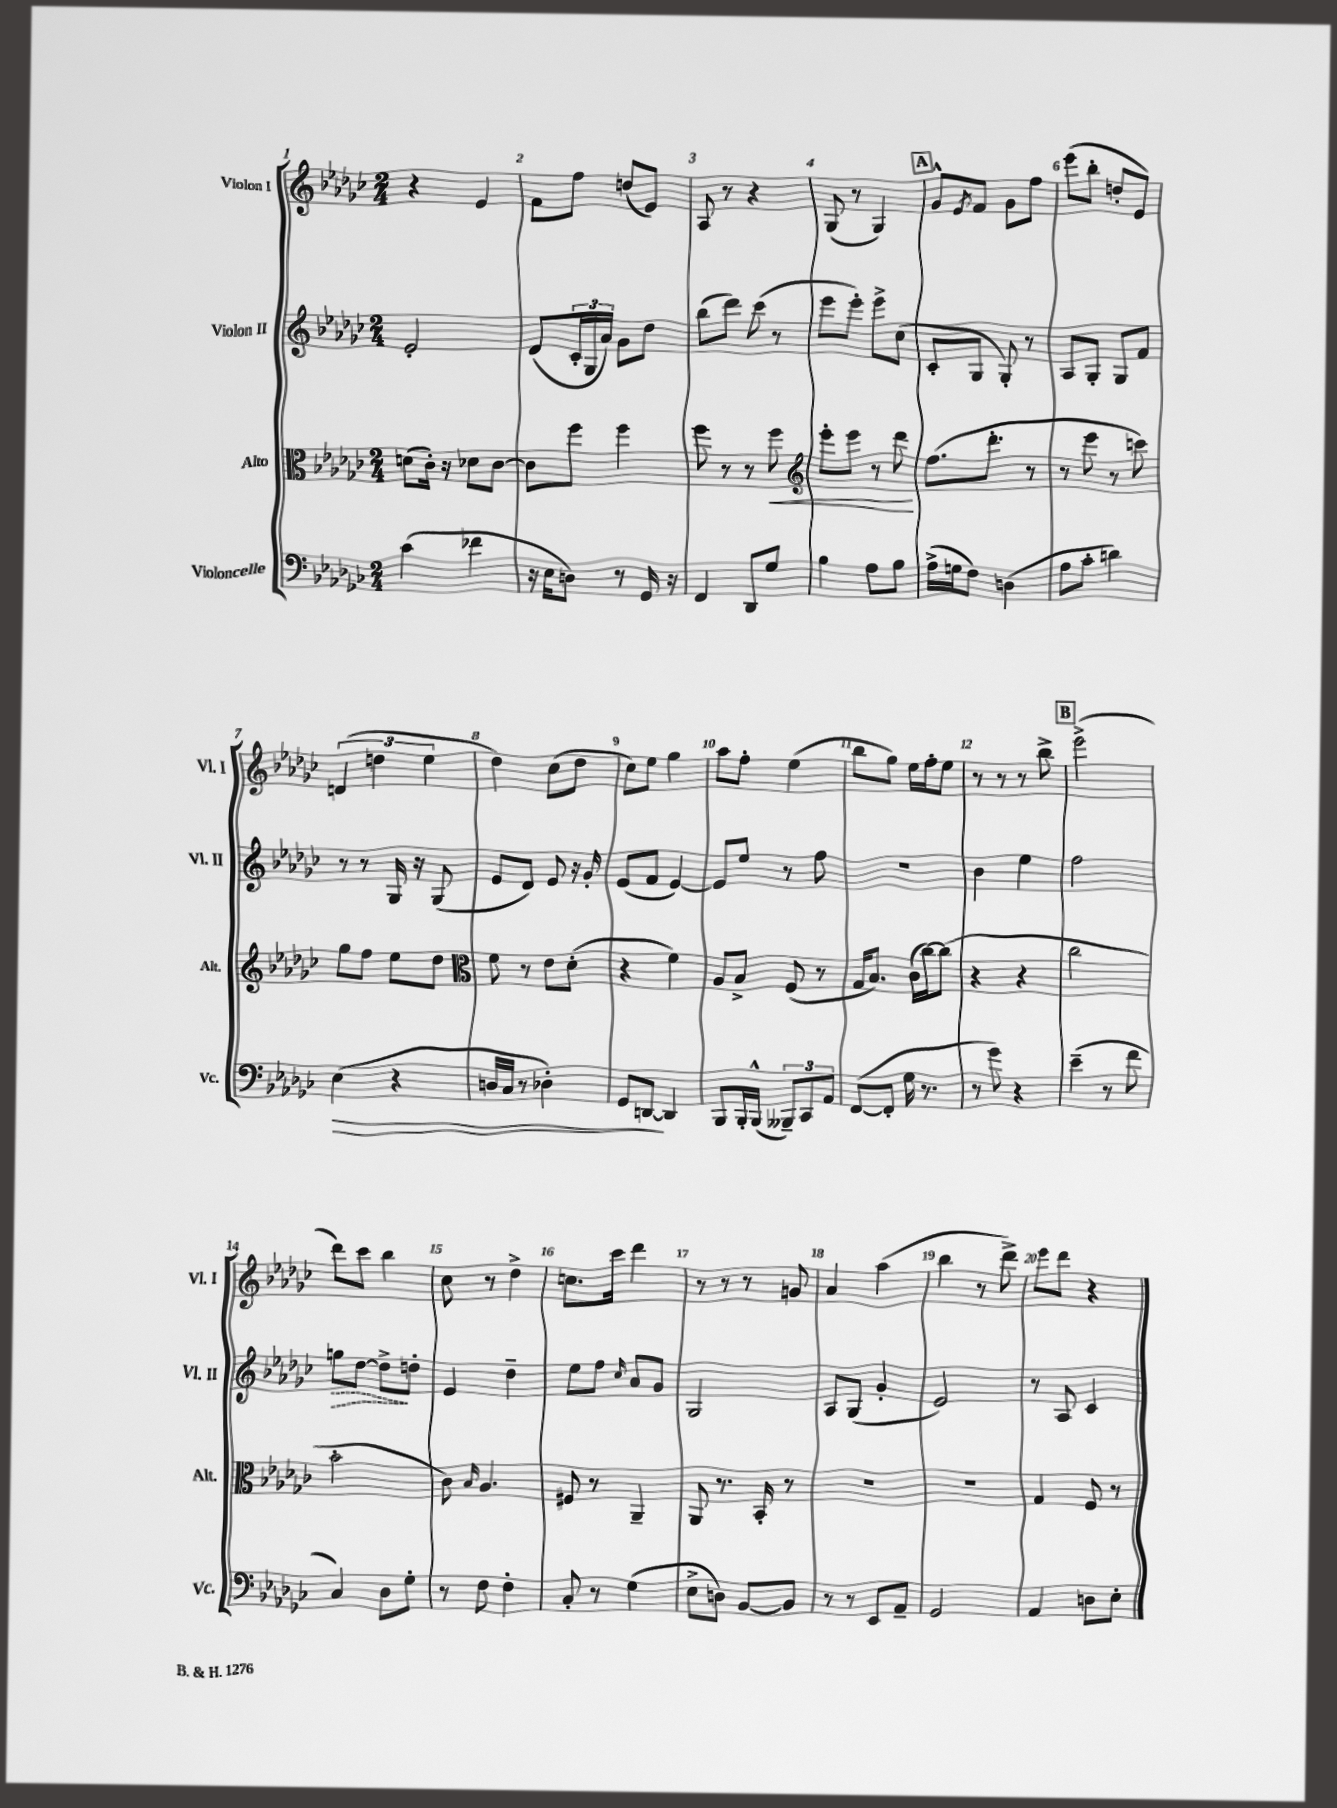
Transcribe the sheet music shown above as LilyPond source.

<<
\new StaffGroup <<
\new Staff = "s0" \with { instrumentName = "Violon I" shortInstrumentName = "Vl. I" } {
    \clef treble \key ges \major \numericTimeSignature \time 2/4
    r4 ees'4 |
    f'8 f''8 d''8( ees'8) |
    aes8 r8 r4 |
    ges8( r8 ges4) |
    \mark \markup { \box "A" } ges'8-^ \acciaccatura { ees'8 } f'8 ges'8 f''8 |
    ees'''8( bes''8-. d''8-. ees'8) |
    \tuplet 3/2 { d'4( d''4 ees''4 } |
    des''4) ces''8( des''8 |
    ces''8) ees''8 ges''4 |
    aes''8 f''8-. ees''4( |
    bes''8 ges''8) ees''16 f''16-. ees''8 |
    r8 r8 r8 bes''8-> |
    \mark \markup { \box "B" } ees'''2->( |
    des'''8) ces'''8 bes''4 |
    ces''8 r8 des''4-> |
    c''8. ces'''16 des'''4 |
    r8 r8 r8 g'8 |
    aes'4 aes''4( |
    bes''4 r8 des'''8->) |
    ees'''8 des'''8 r4 \bar "|." |
}
\new Staff = "s1" \with { instrumentName = "Violon II" shortInstrumentName = "Vl. II" } {
    \clef treble \key ges \major \numericTimeSignature \time 2/4
    ees'2-. |
    des'8( \tuplet 3/2 { ces'16-. ges16 aes'16) } ges'8 des''8 |
    bes''8( des'''8) ces'''8( r8 |
    ees'''8 ees'''8-.) ees'''8-> ces''8( |
    \mark \markup { \box "A" } ces'8-. ges8 ges8-.) r8 |
    aes8 ges8-. ges8 f'8 |
    r8 r8 ges16 r16 ges8( |
    ees'8 des'8) ees'8 r16 ges'16-. |
    ees'8( f'8 ees'4~) |
    ees'8 ees''8 r8 f''8 |
    R2 |
    bes'4 ees''4 |
    \mark \markup { \box "B" } f''2 |
    \once \override Hairpin.style = #'dashed-line g''8\> des''8~ des''8->\! d''8-. |
    ees'4 des''4-- |
    ees''8 f''8 \grace { ces''16 } aes'8 ges'8 |
    ges2 |
    aes8 ges8( ges'4-. |
    ees'2) |
    r8 aes8 ces'4 \bar "|." |
}
\new Staff = "s2" \with { instrumentName = "Alto" shortInstrumentName = "Alt." } {
    \clef alto \key ges \major \numericTimeSignature \time 2/4
    d'8( ces'16-.) r16 des'8 ces'8~ |
    ces'8 f''8 f''4 |
    f''8 r8 r8 f''8\< |
    \clef treble ees'''8-. ees'''8 r8 des'''8\! |
    \mark \markup { \box "A" } f''8.( des'''8.-. r8 |
    r8 ees'''8 r8 c'''8) |
    ges''8 f''8 ees''8 des''8 |
    \clef alto f'8 r8 ees'8 des'8-.( |
    r4 f'4) |
    aes8 bes8-> f8( r8 |
    ges16 bes8.) ces'16( ces''16~) ces''8( |
    r4 r4 |
    \mark \markup { \box "B" } ces''2 |
    bes'2-. |
    ces'8) \grace { bes16 } aes4. |
    fis8 r8 aes,4-- |
    aes,8 r8. bes,16-. r8 |
    R2 |
    R2 |
    ges4 f8 r8 \bar "|." |
}
\new Staff = "s3" \with { instrumentName = "Violoncelle" shortInstrumentName = "Vc." } {
    \clef bass \key ges \major \numericTimeSignature \time 2/4
    ces'4( fes'4 |
    r16 ees16 d8) r8 ges,16 r16 |
    f,4 des,8 ges8 |
    bes4 aes8 bes8 |
    \mark \markup { \box "A" } aes16->( g16 f8) d4( |
    aes8 ces'8-. d'4) |
    ees4\>( r4 |
    d16 ces16 r8 des4-.) |
    ges,8 d,8~\! d,4 |
    bes,,8 bes,,16-. bes,,16-^( \tuplet 3/2 { beses,,8--) ces,8 aes,8 } |
    f,8~( f,8-. ges16 r8. |
    r8 ges'8) r4 |
    \mark \markup { \box "B" } ees'4--( r8 f'8 |
    ces4) des8 ges8-. |
    r8 f8 f4-. |
    ces8-. r8 ges4( |
    ees8-> d8) bes,8~ bes,8 |
    r8 r8 ees,8 aes,8-- |
    ges,2 |
    aes,4 d8 ees8-. \bar "|." |
}
>>
>>
\layout { \context { \Score \override BarNumber.break-visibility = ##(#f #t #t) barNumberVisibility = #all-bar-numbers-visible } }
